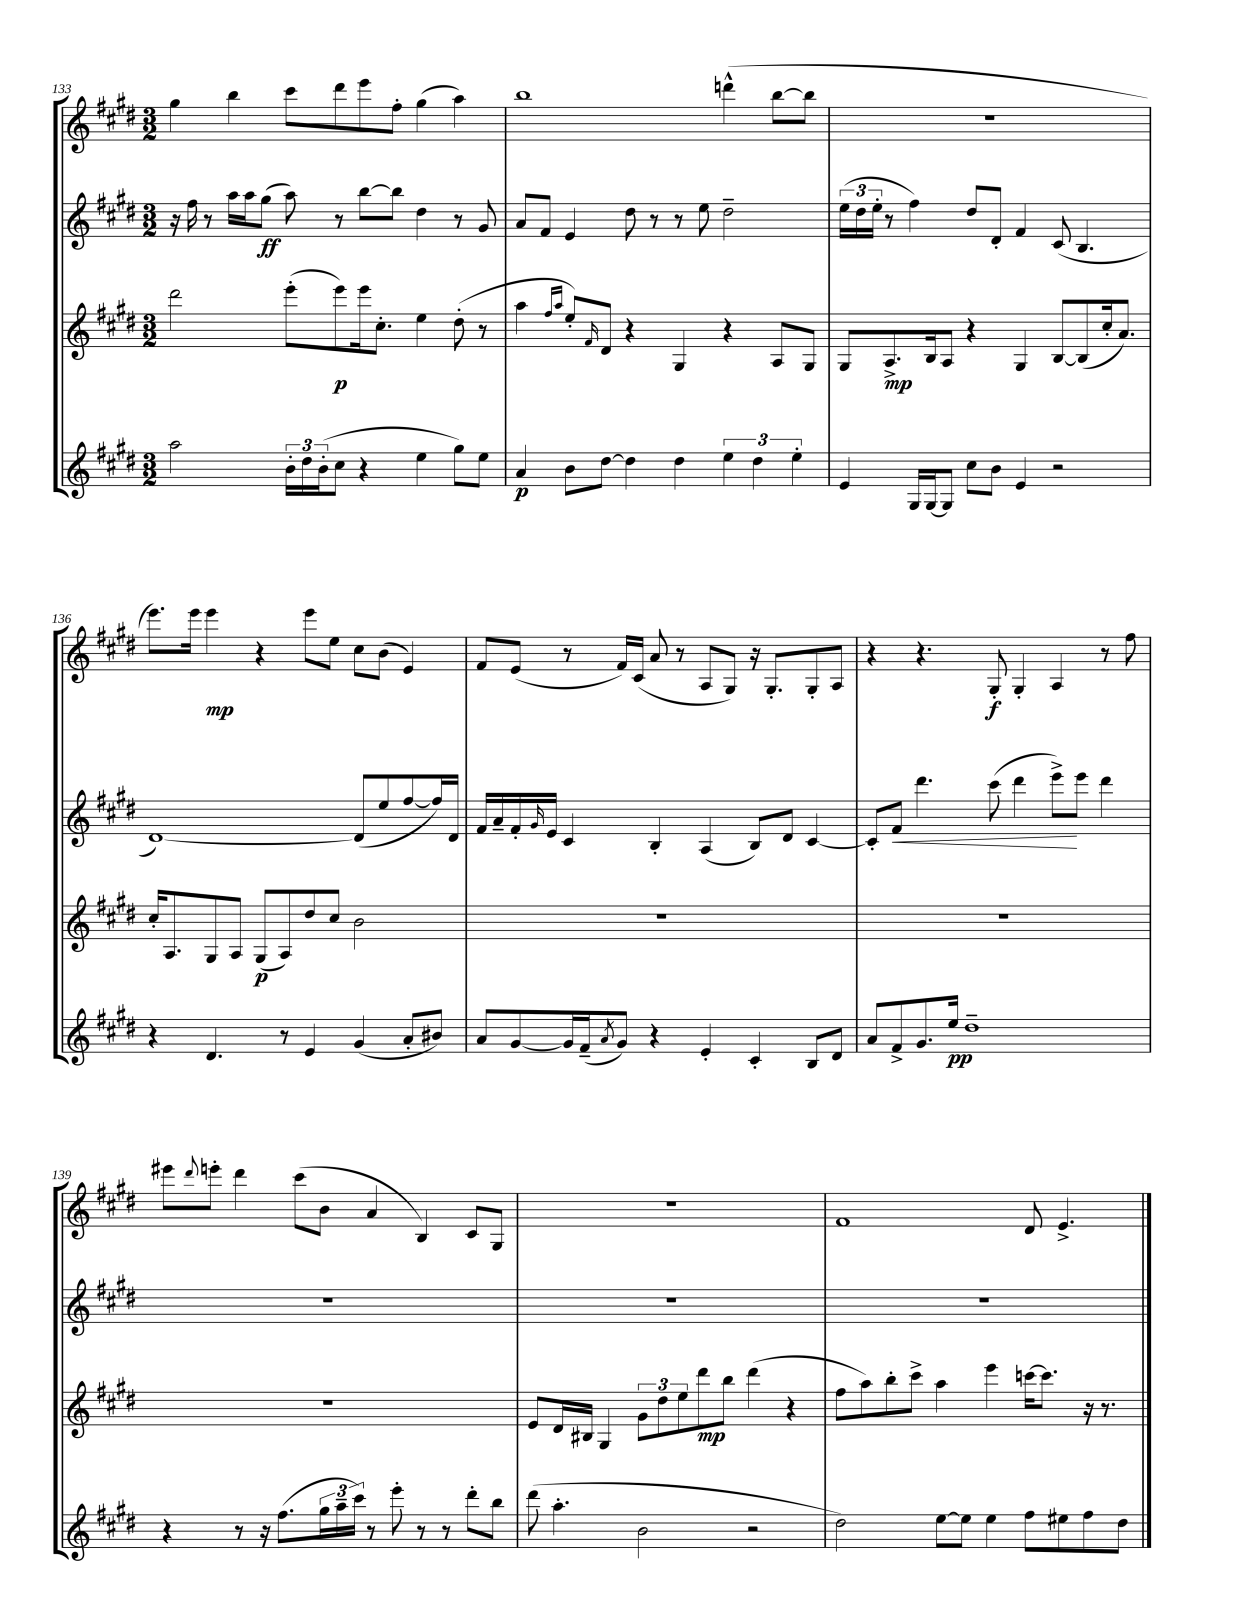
<<
\new StaffGroup <<
\new Staff = "s0" {
    \clef treble \key e \major \numericTimeSignature \time 3/2
    gis''4 b''4 cis'''8 dis'''8 e'''8 fis''8-. gis''4( a''4) |
    b''1 d'''4-^( b''8~ b''8 |
    R1. |
    e'''8.) e'''16 e'''4\mp r4 e'''8 e''8 cis''8 b'8( e'4) |
    fis'8 e'8( r8 fis'16) cis'16( a'8 r8 a8 gis8) r16 gis8.-. gis8-. a8 |
    r4 r4. gis8-.\f gis4-. a4 r8 fis''8 |
    eis'''8 \appoggiatura { dis'''8 } e'''8-. dis'''4 cis'''8( b'8 a'4 b4) cis'8 gis8 |
    R1. |
    fis'1 dis'8 e'4.-> \bar "|." |
}
\new Staff = "s1" {
    \clef treble \key e \major \numericTimeSignature \time 3/2
    r16 fis''16 r8 a''16 a''16 gis''8\ff( a''8) r8 b''8~ b''8 dis''4 r8 gis'8 |
    a'8 fis'8 e'4 dis''8 r8 r8 e''8 dis''2-- |
    \tuplet 3/2 { e''16( dis''16 e''16-. } r8 fis''4) dis''8 dis'8-. fis'4 cis'8( b4. |
    dis'1~) dis'8( e''8 fis''8~ fis''16) dis'16 |
    fis'16 a'16-- fis'16-. \grace { gis'16 } e'16 cis'4 b4-. a4( b8) dis'8 cis'4~ |
    cis'8-. fis'8\< dis'''4. cis'''8( dis'''4 e'''8->\!) e'''8 dis'''4 |
    R1. |
    R1. |
    R1. \bar "|." |
}
\new Staff = "s2" {
    \clef treble \key e \major \numericTimeSignature \time 3/2
    dis'''2 e'''8-.( e'''8\p) e'''16 cis''8.-. e''4 dis''8-.( r8 |
    a''4 \grace { fis''16 a''16 } e''8-.) \grace { fis'16 } dis'8 r4 gis4 r4 a8 gis8 |
    gis8 a8.->\mp b16 a8 r4 gis4 b8~ b8( cis''16-. a'8.) |
    cis''16-. a8. gis8 a8 gis8\p( a8) dis''8 cis''8 b'2 |
    R1. |
    R1. |
    R1. |
    e'8 dis'16 bis16 gis4 \tuplet 3/2 { gis'8 dis''8 e''8 } dis'''8\mp b''8 dis'''4( r4 |
    fis''8 a''8) b''8-. cis'''8-> a''4 e'''4 c'''16~ c'''8. r16 r8. \bar "|." |
}
\new Staff = "s3" {
    \clef treble \key e \major \numericTimeSignature \time 3/2
    a''2 \tuplet 3/2 { b'16-. dis''16 b'16-.( } cis''8 r4 e''4 gis''8) e''8 |
    a'4\p b'8 dis''8~ dis''4 dis''4 \tuplet 3/2 { e''4 dis''4 e''4-. } |
    e'4 gis16 gis16~ gis8 cis''8 b'8 e'4 r2 |
    r4 dis'4. r8 e'4 gis'4( a'8-. bis'8) |
    a'8 gis'8~ gis'16 fis'16--( \acciaccatura { a'8 } gis'8) r4 e'4-. cis'4-. b8 dis'8 |
    a'8 fis'8-> gis'8. e''16\pp dis''1-- |
    r4 r8 r16 fis''8.( \tuplet 3/2 { gis''16 a''16-- cis'''16) } r8 e'''8-. r8 r8 dis'''8-. b''8 |
    dis'''8( a''4.-. b'2 r2 |
    dis''2) e''8~ e''8 e''4 fis''8 eis''8 fis''8 dis''8 \bar "|." |
}
>>
>>
\layout { \context { \Score currentBarNumber = #133 } }
